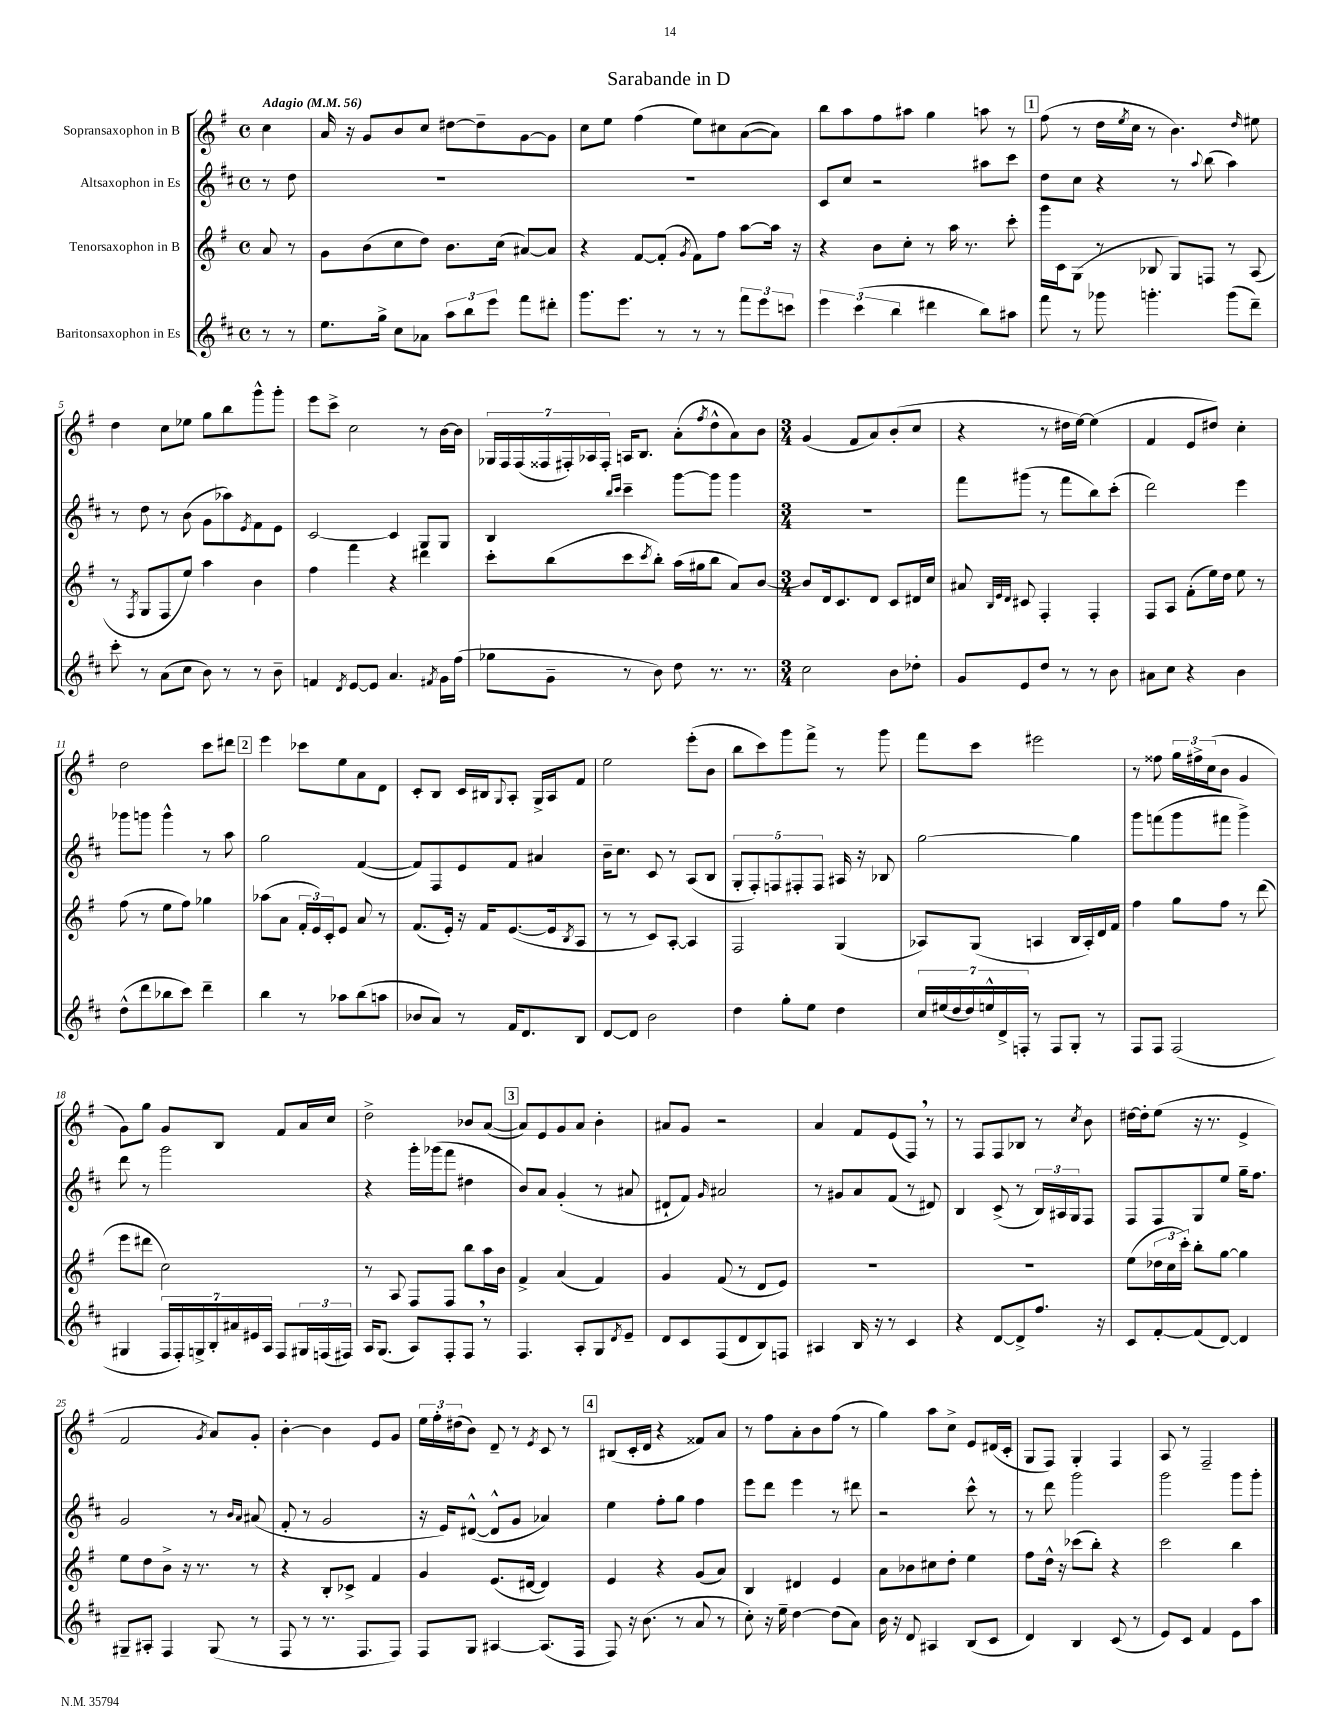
\header { title = "Sarabande in D" }
<<
\new StaffGroup <<
\new Staff = "s0" \with { instrumentName = "Sopransaxophon in B" } {
    \clef treble \key g \major \defaultTimeSignature \time 4/4 \partial 4 \tempo "Adagio" 4 = 56
    c''4 |
    a'16 r16 g'8 b'8 c''8 dis''8~ dis''8-- g'8~ g'8 |
    c''8 e''8 fis''4( e''8) cis''8 a'8~( a'8) |
    b''8 a''8 fis''8 ais''8 g''4 a''8 r8 |
    \mark \markup { \box "1" } fis''8( r8 d''16 \acciaccatura { e''8 } c''16 r8 b'4.) \grace { d''16 } eis''8 |
    d''4 c''8 ees''8 g''8 b''8 g'''8-^ g'''8-. |
    e'''8 c'''8-> c''2 r8 b'16~ b'16 |
    \tuplet 7/4 { ges16 fis16 fis16( fisis16 fis16-.) aes16 fis16-. } a16 b8. a'8-.( \acciaccatura { fis''8 } d''8-^ a'8) b'8 |
    \numericTimeSignature \time 3/4 g'4( fis'8 a'8) b'8-.( c''8 |
    r4 r8 dis''16 e''16~) e''4( |
    fis'4 e'8 dis''8) c''4-. |
    d''2 c'''8 dis'''8 |
    \mark \markup { \box "2" } e'''4 ces'''8 e''8 a'8 d'8 |
    c'8-. b8 c'16 bis16 \appoggiatura { g8 } a8-. g16-> a16 fis'8 |
    e''2 e'''8-.( b'8 |
    b''8 c'''8) g'''8 fis'''8-> r8 g'''8 |
    fis'''8 c'''8 eis'''2 |
    r8 fisis''8 \tuplet 3/2 { g''16 fis''16-> c''16( } b'8 g'4 |
    g'8) g''8 g'8 b8 fis'8 a'16 c''16 |
    d''2-> bes'8 a'8~( |
    \mark \markup { \box "3" } a'8) e'8 g'8 a'8 b'4-. |
    ais'8 g'8 r2 |
    a'4 fis'8 e'8( fis8) \breathe r8 |
    r8 fis8 fis8 bes8 r8 \acciaccatura { c''8 } b'8 |
    dis''16~ dis''16-. e''8( r16 r8. e'4-> |
    fis'2 \acciaccatura { g'8 } a'8) g'8-. |
    b'4~-. b'4 e'8 g'8 |
    \tuplet 3/2 { e''16 fis''16-. dis''16( } b'8) d'8-- r8 \acciaccatura { e'8 } c'8 r8 |
    \mark \markup { \box "4" } bis8( c'16-. d'16 r4 fisis'8) a'8 |
    r8 fis''8 a'8-. b'8 fis''8( r8 |
    g''4) a''8 c''8-> e'8 dis'16( c'16-. |
    g8 fis8) g4-. fis4 |
    a8 r8 fis2-- \bar "|." |
}
\new Staff = "s1" \with { instrumentName = "Altsaxophon in Es" } {
    \clef treble \key d \major \defaultTimeSignature \time 4/4 \partial 4
    r8 d''8 |
    R1 |
    R1 |
    cis'8 cis''8 r2 ais''8 cis'''8 |
    \mark \markup { \box "1" } d''8 cis''8 r4 r8 \appoggiatura { a''8 } b''8( a''4) |
    r8 d''8 r8 b'8( g'8 aes''8) \acciaccatura { e'8 } fis'8 e'8 |
    cis'2~ cis'4 g8 g8 |
    b4 \grace { b''16 cis'''16 } cis'''4-- g'''8~ g'''8 g'''4 |
    \numericTimeSignature \time 3/4 R2. |
    fis'''8 gis'''8( r8 fis'''8 b''8) cis'''8-.( |
    d'''2) e'''4 |
    ges'''8 g'''8 g'''4-^ r8 a''8 |
    \mark \markup { \box "2" } g''2 fis'4~( |
    fis'8) fis8 e'8 fis'8 ais'4 |
    b'16-- cis''8. cis'8 r8 a8( b8 |
    \tuplet 5/4 { g8-. fis8-.) f8 fis8-. fis8 } ais16 r16 bes8 |
    g''2~ g''4 |
    g'''8 f'''8( g'''8 fis'''8 g'''4->) |
    d'''8 r8 g'''2 |
    r4 g'''16-. ges'''16( fis'''8 dis''4 |
    \mark \markup { \box "3" } b'8) a'8 g'4-.( r8 ais'8 |
    dis'8-! fis'8) \grace { g'16 } ais'2 |
    r8 gis'8 a'8 fis'8( r8 dis'8) |
    b4 cis'8->( r8 \tuplet 3/2 { b16) ais16 g16 } fis8 |
    fis8 fis8 g8 e''8 g''16-- fis''8. |
    g'2 r8 \grace { b'16 a'16 } ais'8( |
    fis'8-. r8 g'2 |
    r16 e'16) dis'8~-^( dis'8-^ g'8 aes'4) |
    \mark \markup { \box "4" } e''4 fis''8-. g''8 fis''4 |
    e'''8 d'''8 e'''4 r8 dis'''8 |
    r2 cis'''8-^ r8 |
    r8 d'''8 g'''2 |
    g'''2 g'''8 g'''8-. \bar "|." |
}
\new Staff = "s2" \with { instrumentName = "Tenorsaxophon in B" } {
    \clef treble \key g \major \defaultTimeSignature \time 4/4 \partial 4
    a'8 r8 |
    g'8 b'8( c''8 d''8) b'8. c''16( ais'8~) ais'8 |
    r4 fis'8~ fis'8-.( \acciaccatura { g'8 } fis'8) fis''8 a''8~ a''16 r16 |
    r4 b'8 c''8-. r8 a''16 r8. c'''8-. |
    \mark \markup { \box "1" } g'''16 c'16 g8( r8 bes8 g8) f8 r8 a8( |
    r8 \acciaccatura { fis8 } g8 fis8 e''8) a''4 b'4 |
    fis''4 fis'''4 r4 dis'''4 |
    c'''8-. b''8( c'''8 \acciaccatura { c'''8 } b''8-.) a''16( gis''16 b''8 a'8) b'8~ |
    \numericTimeSignature \time 3/4 b'8 d'16 c'8. d'8 c'8 dis'16 c''16 |
    ais'8 \grace { b32 e'32 d'32 } cis'8 fis4-. fis4-. |
    fis8 a8 fis'8-.( e''16) d''16 e''8 r8 |
    fis''8( r8 e''8 fis''8) ges''4 |
    \mark \markup { \box "2" } aes''8( a'8 \tuplet 3/2 { fis'16-. e'16) c'16-. } e'8 a'8 r8 |
    fis'8.( e'16-.) r16 fis'16 e'8.~( e'16 \acciaccatura { b8 } a8 |
    r8 r8 c'8) a8~-. a4 |
    fis2 g4( |
    aes8) g8( a4 b16 a16-.) d'16 fis'16 |
    fis''4 g''8 fis''8 r8 d'''8( |
    e'''8 dis'''8 c''2) |
    r8 a8 fis8 fis8 b''8 a''16 b'16 |
    \mark \markup { \box "3" } fis'4-> a'4( fis'4) |
    g'4 fis'8( r8 d'8 e'8) |
    R2. |
    R2. |
    e''8( \tuplet 3/2 { des''16 c''16 c'''16-.) } b''8-. g''8~ g''4 |
    e''8 d''8 b'8-> r16 r8. r8 |
    r4 b8-. ces'8-> fis'4 |
    g'4 e'8.( dis'16~ dis'4) |
    \mark \markup { \box "4" } e'4 r4 g'8( a'8) |
    b4 dis'4 e'4 |
    a'8 bes'8 cis''8 d''8-. e''4 |
    fis''8 d''16-^ r16 ces'''8( b''8-.) r4 |
    c'''2 b''4 \bar "|." |
}
\new Staff = "s3" \with { instrumentName = "Baritonsaxophon in Es" } {
    \clef treble \key d \major \defaultTimeSignature \time 4/4 \partial 4
    r8 r8 |
    e''8. g''16-> cis''8 aes'8 \tuplet 3/2 { a''8 b''8 e'''8 } fis'''8 dis'''8-. |
    g'''8. e'''8. r8 r8 r8 \tuplet 3/2 { fis'''8 e'''8 c'''8 } |
    \tuplet 3/2 { e'''4 cis'''4( b''4 } dis'''4 b''8) ais''8 |
    \mark \markup { \box "1" } fis'''8 r8 ges'''8 g'''4.-. g'''8( d'''8--) |
    cis'''8-. r8 a'8( cis''8 b'8) r8 r8 b'8-- |
    f'4 \acciaccatura { d'8 } e'8~ e'8 a'4. \acciaccatura { fis'8 } g'16 fis''16( |
    ges''8 g'8-- r8 b'8) d''8 r8. r8. |
    \numericTimeSignature \time 3/4 cis''2 b'8 des''8-. |
    g'8 e'8 d''8 r8 r8 b'8 |
    ais'8 cis''8 r4 b'4 |
    d''8-^( d'''8 bes''8 cis'''8) d'''4-- |
    \mark \markup { \box "2" } b''4 r8 aes''8 b''8( a''8 |
    bes'8 a'8) r8 fis'16 d'8. b8 |
    d'8~ d'8 b'2 |
    d''4 g''8-. e''8 d''4 |
    \tuplet 7/4 { cis''16 eis''16( d''16 d''16) e''16-^ d'16-> f16-. } r8 f8 g8-. r8 |
    fis8 fis8 fis2( |
    gis4 \tuplet 7/4 { fis16 fis16-.) g16-> b16-. ais'16 eis'16 a16 } fis8 \tuplet 3/2 { gis16 f16( fis16) } |
    a16 g8.( a8) fis8-. fis8 \breathe r8 |
    \mark \markup { \box "3" } fis4. a8-. g8 \acciaccatura { d'8 } e'8-- |
    d'8 cis'8 fis8( d'8 b8) f8 |
    ais4 b16 r16 r8 cis'4 |
    r4 d'8~ d'8-> fis''8. r16 |
    cis'8 fis'8~-. fis'8( d'8~) d'4 |
    gis8-- ais8-. fis4 gis8( r8 |
    fis8 r8 r8. fis8. fis8) |
    fis8 g8 ais4~ ais8.( fis16 |
    \mark \markup { \box "4" } fis8) r16 b'8.( r8 a'8 r8 |
    cis''8-.) r16 e''16-- d''4~ d''8( a'8) |
    b'16 r16 d'8 ais4 b8( cis'8 |
    d'4) b4 cis'8( r8 |
    e'8) cis'8 fis'4 e'8 a''8 \bar "|." |
}
>>
>>
